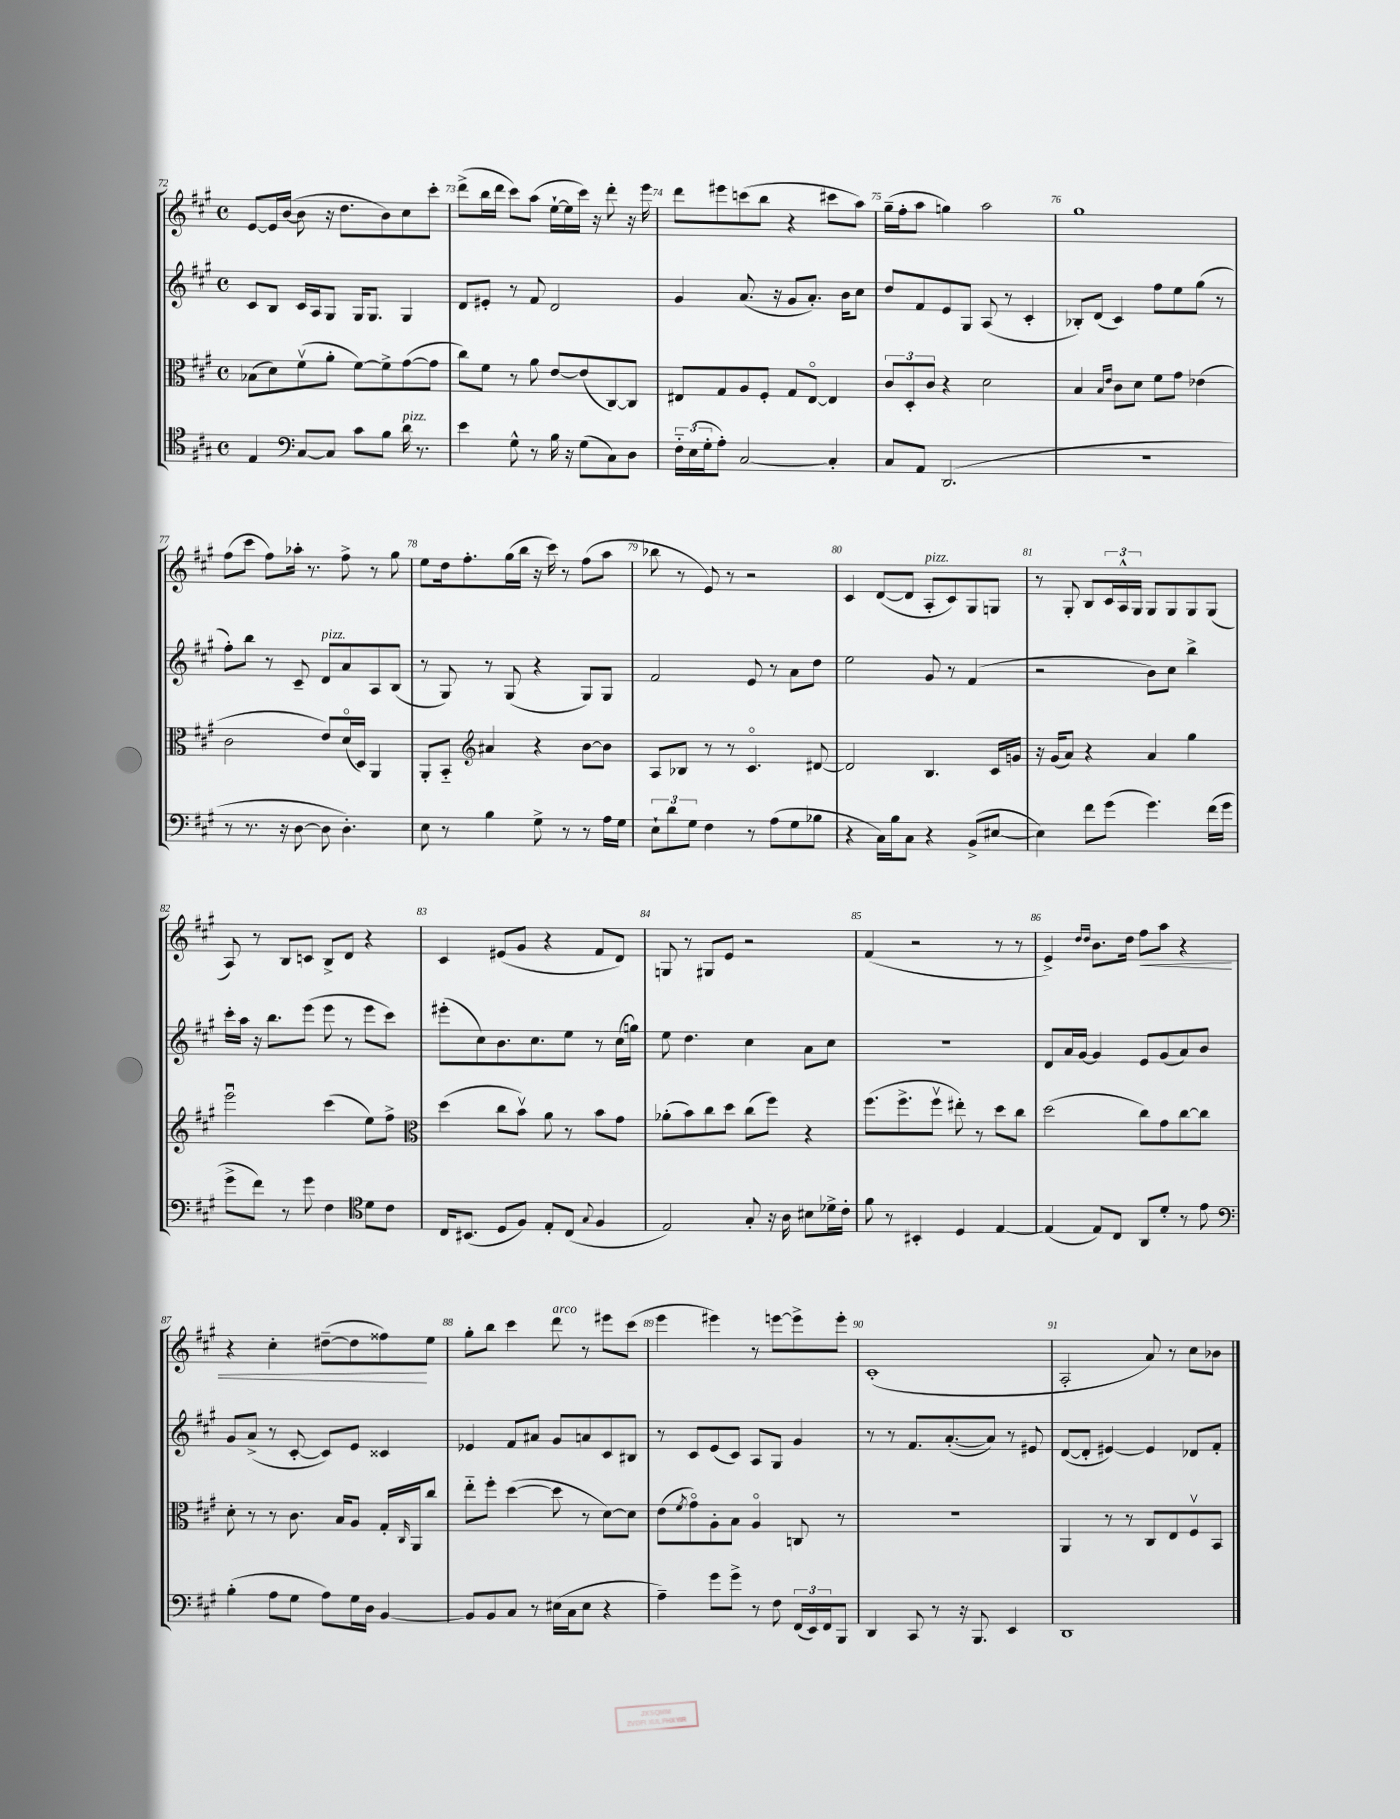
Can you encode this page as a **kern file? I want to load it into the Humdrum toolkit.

**kern	**kern	**kern	**kern
*staff4	*staff3	*staff2	*staff1
*clefC4	*clefC3	*clefG2	*clefG2
*k[f#c#g#]	*k[f#c#g#]	*k[f#c#g#]	*k[f#c#g#]
*M4/4	*M4/4	*M4/4	*M4/4
*met(c)	*met(c)	*met(c)	*met(c)
4E	(8B-	8c#	[8e
.	8d)	8B	16e]
.	.	.	([16b
*clefF4	*	*	*
[8C#	(8f#v	16c#	8b]
.	.	16A	.
8C#]	8a'	8G#	16r
.	.	.	8.dd
8c#	[8f#)	16G#	.
.	.	8.G#	.
8B	8f#^]	.	8b)
16d	([8g#	4G#	8cc#
8.r	.	.	.
.	8g#]	.	8ccc#'
=	=	=	=
4e	8cc#)	8d	(8ddd^
.	8f#	8e#'	16bb
.	.	.	16ddd
8G#^^	8r	8r	8ccc#)
8r	8a	8f#	(8aa
16B	[8e	2d	[16ee`
16r	.	.	16ee]
(8G#	(8e]	.	16ccc#)
.	.	.	16r
8C#)	[8C#)	.	8ddd'
8D	8C#]	.	16r
.	.	.	16eee
=	=	=	=
24F#'~	8E#	4g#	8ddd
(24E	.	.	.
24G#'	.	.	.
8A')	8G#	.	8eee#
[2C#	8A	(8.a	(8ccc
.	8F#'	.	8bb
.	.	16r	.
.	8G#	8g#	4r
.	[8E#o	8.a')	.
4C#']	4E#]	.	8ccc#
.	.	16b	.
.	.	8cc#	8aa)
=	=	=	=
8C#	12c#	8dd	(16gg#~
.	.	.	16ff#'
.	12D'	.	.
8AA	.	8f#	8aa
.	12c#	.	.
(2.DD	4r	8e	4gg)
.	.	8G#	.
.	2d	(8A	2aa
.	.	8r	.
.	.	4c#'	.
=	=	=	=
1r	4B	8B-')	1gg#
.	.	(8d	.
.	16qqB	.	.
.	16qqe	.	.
.	8c#	4c#)	.
.	8d	.	.
.	8f#	8ff#	.
.	8g#	8ee	.
.	(4e-	(8gg#	.
.	.	8r	.
=	=	=	=
8r	2c#	8ff#')	(8ff#
8.r	.	8bb	8ccc#
.	.	8r	8ff#)
16r	.	.	.
[8D	.	8c#~	16aa-'
.	.	.	8.r
8D]	8e)	8d	.
4.D')	(16do	8a	8ff#^
.	16D)	.	.
.	4AA	8A	8r
.	.	(8B	8gg#
=	=	=	=
8E	8AA'	8r	8ee
8r	8BB'~	8G#)	16dd
.	.	.	8.ff#'
*	*clefG2	*	*
4B	4a#	8r	.
.	.	(8G#	(16gg#
.	.	.	16bb
8G#^	4r	4r	16r
.	.	.	16ccc#)
8r	.	.	8r
8r	[8b	8G#)	(8ff#
16A	8b]	8G#	8aa
16G#	.	.	.
=	=	=	=
12E`	8A	2f#	8bb-
12d	.	.	.
.	8B-	.	8r
12G#	.	.	.
4F#	8r	.	8e)
.	8r	.	8r
8r	4.c#o	8e	2r
(8A	.	8r	.
8G#	.	8a	.
8B-	[8d#	8dd	.
=	=	=	=
4r	2d#]	2ee	4c#
16C#)	.	.	([8d
16B	.	.	.
8C#	.	.	8d]
4r	4.B	8g#	8A'
.	.	8r	8c#)
(8BB^	.	(4f#	8G#
[8E#	16c#	.	8G
.	16g	.	.
=	=	=	=
4E#])	16r	2r	8r
.	(16g#	.	.
.	8a)	.	8G#'
8f#	4r	.	8B
(8g#	.	.	24c#
.	.	.	24A^^
.	.	.	24G#
4.g#)	4a	8b)	8G#
.	.	8cc#	8G#
.	4gg#	4bb^	8G#
(16f#	.	.	(8G#
16g#	.	.	.
=	=	=	=
8g#^	2eeeu	16ccc#'	8A)
.	.	16aa	.
8f#)	.	16r	8r
.	.	8.bb	.
8r	.	.	8B
8g#	.	(8eee	8c
4F#	(4ccc#	8eee	8B^
.	.	8r	8d
*clefC4	*	*	*
8d	8ee)	8eee	4r
8c#	8ff#^	8ccc#)	.
=	=	=	=
*	*clefC3	*	*
16C#	(4dd	(8eee#'	4c#
(8.BB#	.	.	.
.	.	8cc#)	.
8D	8cc#	8.b	(8e#
8F#)	8bv)	.	8g#
.	.	8.cc#	.
8E'	8a	.	4r
(8C#	8r	8ee	.
8qqG#	.	.	.
4F#	8b	8r	8f#
.	8g#	(16cc#	8d)
.	.	16gg)	.
=	=	=	=
2E)	(8a-'	8ee	8G
.	8b)	4.dd	8r
.	8cc#	.	8G#
.	8dd	.	8e
8G#'	(8cc#	4cc#	2r
16r	8ff#)	.	.
16A	.	.	.
8B#	4r	8a	.
16d-^	.	8cc#	.
16c#'	.	.	.
=	=	=	=
8f#	(8.ff#	1r	(4f#
8r	.	.	.
.	8.ff#^	.	.
4BB#'	.	.	2r
.	8ff#v	.	.
4D	8ee#')	.	.
.	8r	.	.
[4E	8dd	.	8r
.	8cc#	.	8r
=	=	=	=
(4E]	(2dd	8d	4e^)
.	.	16a	.
.	.	[16g#	.
.	.	.	16qqdd
.	.	.	16qqdd
8E)	.	4g#]	8.b
8C#	.	.	.
.	.	.	16dd
8AA	8cc#)	8e	8ff#
8d'	8g#	(8g#	8aa
8r	[8cc#	8a)	4r
8e	8cc#]	8b	.
=	=	=	=
*clefF4	*	*	*
(4B'	8d'	8g#	4r
.	8r	(8a^	.
8A	8r	8r	4cc#'
8G#	8.c#	[8c#'	.
8A)	.	8c#])	([8dd#~
.	16B	.	.
16G#	8A	8e	8dd#]
16D	.	.	.
[4BB	16G#'	4c##	8ff##)
.	16qqC#	.	.
.	16AA	.	.
.	8cc#	.	8ee
=	=	=	=
8BB]	8ee'~	4e-	8gg#'
8BB	8ff#'	.	8bb
8C#	([4dd	8f#	4ccc#
8r	.	8a#	.
(16E#	8dd]	8g#	8ddd
16C#	.	.	.
8E#	8r	8a	8r
4r	[8d)	8c#	8eee#
.	8d]	8B#	(8ccc#
=	=	=	=
4A~)	(8e	8r	4eee
.	8qf#	.	.
.	8g#o)	8c#	.
8g#	8A'	(8e	4eee#)
8g#^	8B	8c#)	.
8r	4Ao	8A	8r
8F#	.	8G#	[8eee
(24FF#	8C	4g#	8eee^]
24EE)	.	.	.
24FF#	.	.	.
8BBB	8r	.	8eee'
=	=	=	=
4DD	1r	8r	(1c#'
.	.	8r	.
8CC#	.	8.f#	.
8r	.	.	.
.	.	([8.a'	.
16r	.	.	.
8.BBB	.	.	.
.	.	8a])	.
4EE	.	8r	.
.	.	8e#	.
=	=	=	=
1DD	4AA	([8d	2A'
.	.	8d']	.
.	8r	[4e#)	.
.	8r	.	.
.	8C#	4e#]	8a)
.	8E	.	8r
.	8F#v	8d-	8cc#
.	8BB	8f#'	8b-
==	==	==	==
*-	*-	*-	*-
